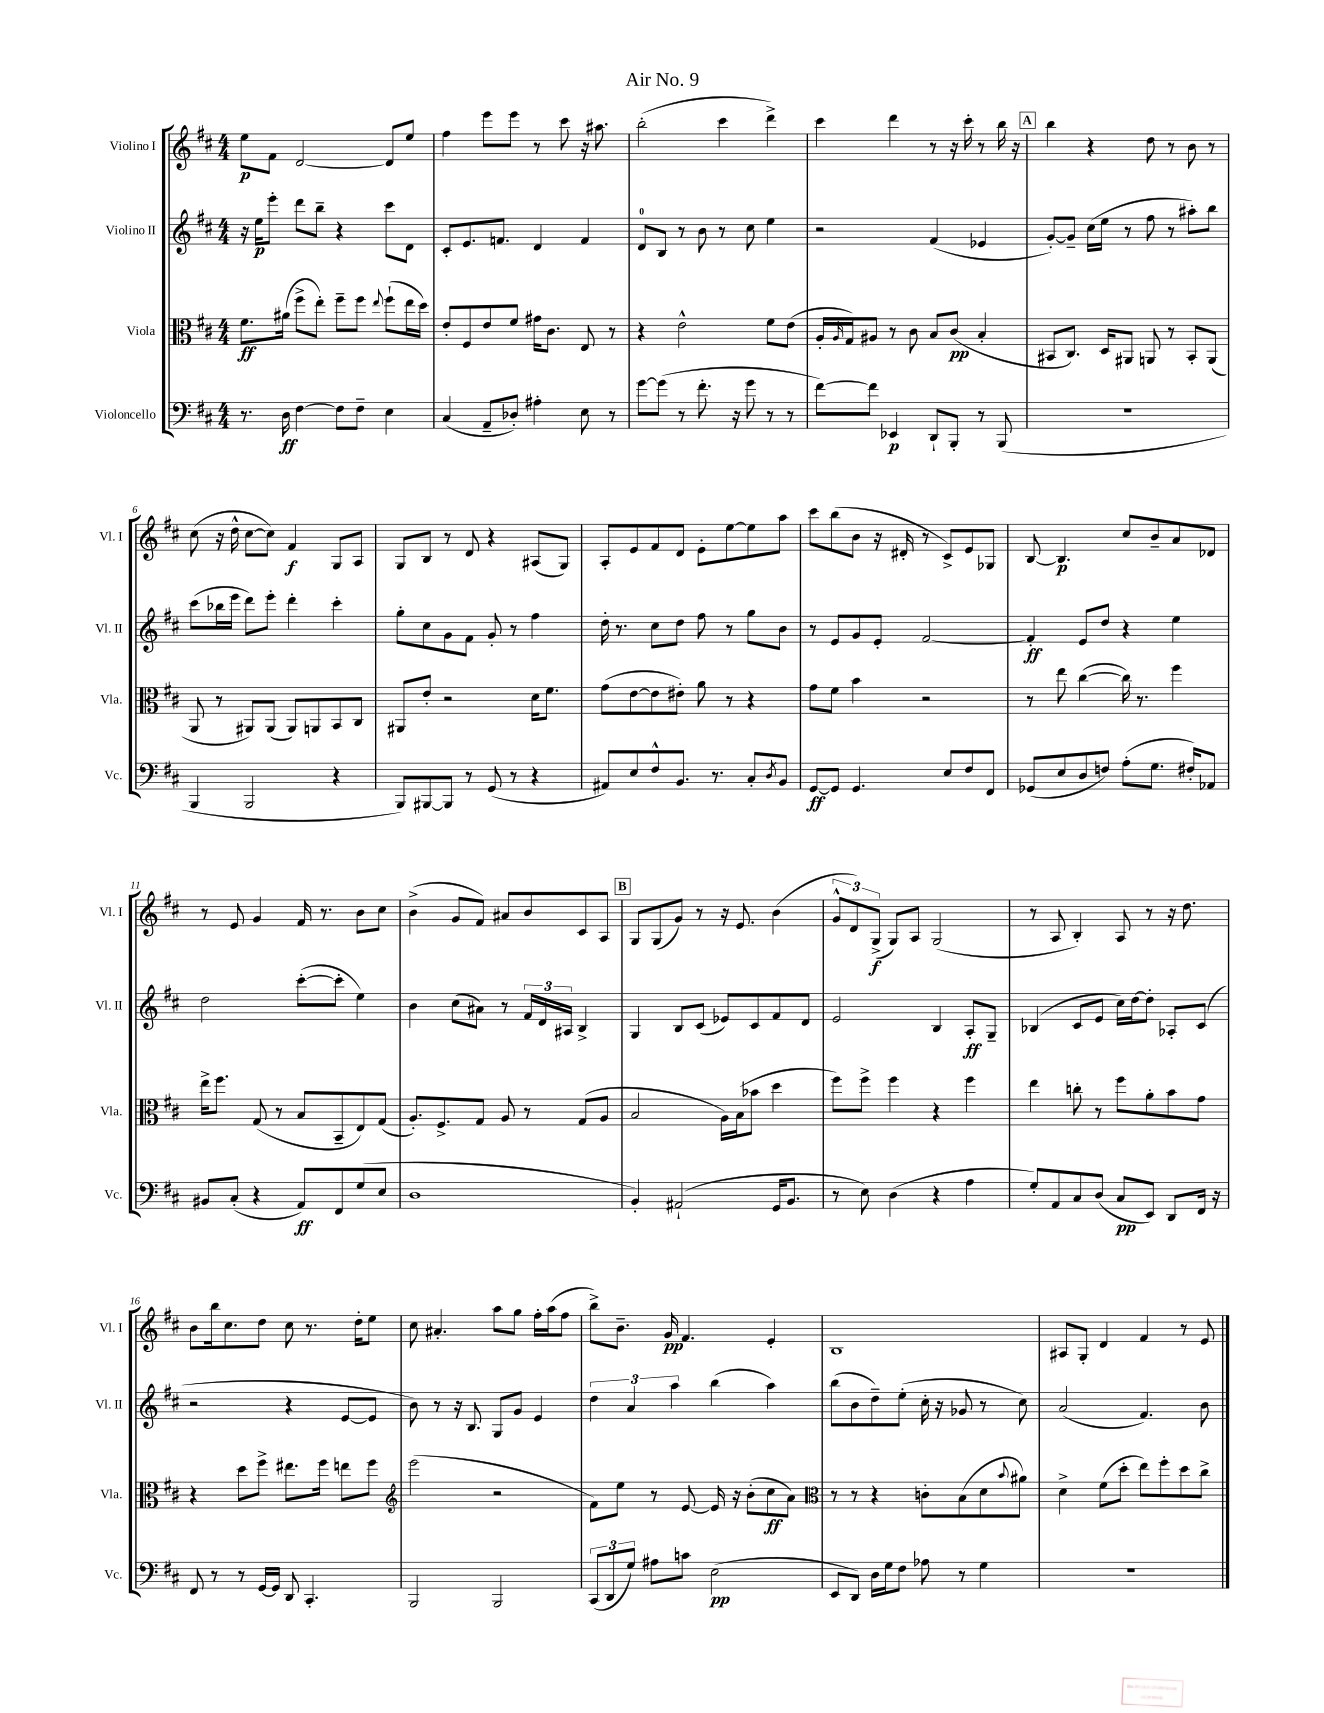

**kern	**kern	**kern	**kern
*staff4	*staff3	*staff2	*staff1
*clefF4	*clefC3	*clefG2	*clefG2
*k[f#c#]	*k[f#c#]	*k[f#c#]	*k[f#c#]
*M4/4	*M4/4	*M4/4	*M4/4
8.r	8.f#	16r	8ee
.	.	16ee	.
.	.	8eee'	8f#
16D	(16a#	.	.
[4F#	8ff#^	8ddd	[2d
.	8ee')	8bb~	.
8F#]	8ff#~	4r	.
8F#~	8ff#	.	.
.	8qqee	.	.
4E	(8ff#`	8ccc#	8d]
.	16ee	8d	8ee
.	16dd)	.	.
=	=	=	=
(4C#	8e'	8c#'	4ff#
.	8F#	8.e	.
8AA~	8e	.	8eee
.	.	8.f	.
8D-')	8f#	.	8eee
4A#'	16g#	4d	8r
.	8.c#	.	.
.	.	.	8ccc#
8E	8E	4f	16r
.	.	.	8.aa#
8r	8r	.	.
=	=	=	=
[8g	4r	8d	(2bb'
(8g]	.	8B	.
8r	2e^^	8r	.
8.f#'	.	8b	.
.	.	8r	4ccc#
16r	.	.	.
8g	.	8cc#	.
8r	8f#	4ee	4ddd^)
8r	(8e	.	.
=	=	=	=
[8f#)	16A'	2r	4ccc#
.	16qqA	.	.
.	16G)	.	.
8f#]	8A#	.	.
4EE-	8r	.	4ddd
.	8c#	.	.
8DD`	8B	(4f#	8r
8BBB'	(8c#	.	16r
.	.	.	16ccc#'
8r	4B'	4e-	8r
(8BBB	.	.	16bb
.	.	.	16r
=	=	=	=
1r	8BB#	[8g')	4bb
.	8.C#)	8g~]	.
.	.	(16cc#	4r
.	16D	16ee	.
.	8AA#	8r	.
.	8AA	8ff#	8dd
.	8r	8r	8r
.	8BB#'	8aa#')	8b
.	(8AA	8bb	8r
=	=	=	=
4BBB	8AA	(8ccc#	(8cc#
.	8r	16bb-	16r
.	.	16eee	16dd^^
2BBB	8AA#)	8ddd)	[8cc#
.	(8AA#	8eee'	8cc#])
.	8AA#)	4ddd'	4f#
.	8AA	.	.
4r	8BB	4ccc#'	8G
.	8C#	.	8A
=	=	=	=
8BBB)	8AA#	8gg'	8G
[8BBB#	8e'	8cc#	8B
8BBB#]	2r	8g	8r
8r	.	8f#	8d
(8GG	.	8g'	4r
8r	.	8r	.
4r	16d	4ff#	(8A#
.	8.f#	.	.
.	.	.	8G)
=	=	=	=
8AA#)	(8g	16dd'	8A'
.	.	8.r	.
8E	[8e	.	8e
8F#^^	8e]	8cc#	8f#
8.BB	8e#')	8dd	8d
.	8a	8ff#	8e'
8.r	.	.	.
.	8r	8r	[8ee
8C#'	4r	8gg	8ee]
8qD	.	.	.
8BB	.	8b	8aa
=	=	=	=
[8GG	8g	8r	8ccc#
8GG]	8f#	8e	(8bb
4.GG	4b	8g	8b
.	.	8e'	16r
.	.	.	16d#'
.	2r	[2f#	8r
8E	.	.	8c#^)
8F#	.	.	8e
8FF#	.	.	8G-
=	=	=	=
(8GG-	8r	4f#']	[8B
8E	8ee	.	4.B]
8D	([4cc#	8e	.
8F)	.	8dd	.
(8A'	16cc#])	4r	8cc#
.	8.r	.	.
8.G	.	.	8b~
.	4ff#	4ee	8a
16F#')	.	.	.
8AA-	.	.	8d-
=	=	=	=
8BB#	16ee^	2dd	8r
.	8.ff#	.	.
(8C#'	.	.	8e
4r	(8G	.	4g
.	8r	.	.
8AA)	8B	([8ccc#'	16f#
.	.	.	8.r
8FF#	8BB~	8ccc#']	.
(8G	8E)	4ee)	8b
8E	(8G	.	8cc#
=	=	=	=
1D	8.A')	4b	(4b^
.	8.F#^	.	.
.	.	(8cc#	8g
.	8G	8a#)	8f#)
.	8A	8r	8a#
.	8r	24f#	8b
.	.	24d	.
.	.	24A#	.
.	(8G	4B^	8c#
.	8A	.	8A
=	=	=	=
4BB')	2B	4G	8G
.	.	.	(8G
(2AA#`	.	8B	8g)
.	.	(8c#	8r
.	16A)	8e-)	16r
.	(16B	.	8.e
.	8b-	8c#	.
16GG	4dd	8f#	(4b
8.BB	.	.	.
.	.	8d	.
=	=	=	=
8r	8ff#)	2e	12g^^
.	.	.	12d)
8E)	8ff#^	.	.
.	.	.	(12G^
(4D	4ff#	.	8G)
.	.	.	8A
4r	4r	4B	(2G
4A	4ff#	8A'	.
.	.	8G~	.
=	=	=	=
8G')	4ee	(4B-	8r
8AA	.	.	8A
8C#	8cc'	8c#	4B')
(8D	8r	8e	.
8C#	8ff#	16cc#)	8A
.	.	[16dd	.
8EE)	8a'	8dd']	8r
8DD	8b	8A-'	16r
.	.	.	8.dd
16FF#	8g	(8c#	.
16r	.	.	.
=	=	=	=
8FF#	4r	2r	8b
8r	.	.	16bb
.	.	.	8.cc#
8r	8dd	.	.
[16GG	8ff#^	.	8dd
16GG]	.	.	.
8DD	8.ee#	4r	8cc#
4.CC#'	.	.	8.r
.	16ff#	.	.
.	8ee	[8e	.
.	.	.	16dd'
.	8ff#	8e]	8ee
=	=	=	=
*	*clefG2	*	*
2BBB	(2eee	8b)	8cc#
.	.	8r	4.a#'
.	.	16r	.
.	.	8.B	.
2BBB	2r	8G	8aa
.	.	8g	8gg
.	.	4e	16ff#'
.	.	.	(16aa
.	.	.	8ff#
=	=	=	=
(12CC#	8f#)	6dd	8bb^)
12DD	.	.	.
.	8ee	.	8.b~
12G)	.	6a	.
8A#	8r	.	.
.	.	.	16g
.	.	6aa	.
8c	[8e	.	4.f#
(2E	16e]	(4bb	.
.	16r	.	.
.	(8b'	.	.
.	8cc#	4aa)	4e'
.	8a)	.	.
=	=	=	=
*	*clefC3	*	*
8EE	8r	(8bb	1B
8DD)	8r	8b	.
16D	4r	8dd~)	.
16G	.	.	.
8F#	.	(8ee'	.
8A-	8c'	16cc#'	.
.	.	16r	.
8r	(8B	8g-	.
4G	8d	8r	.
.	8qqb	.	.
.	8a#)	8cc#)	.
=	=	=	=
1r	4d^	(2a	8A#
.	.	.	8G'
.	(8f#	.	4d
.	8dd'	.	.
.	8ee)	4.f#)	4f#
.	8ff#'	.	.
.	8dd	.	8r
.	8cc#^	8b	8e
==	==	==	==
*-	*-	*-	*-
